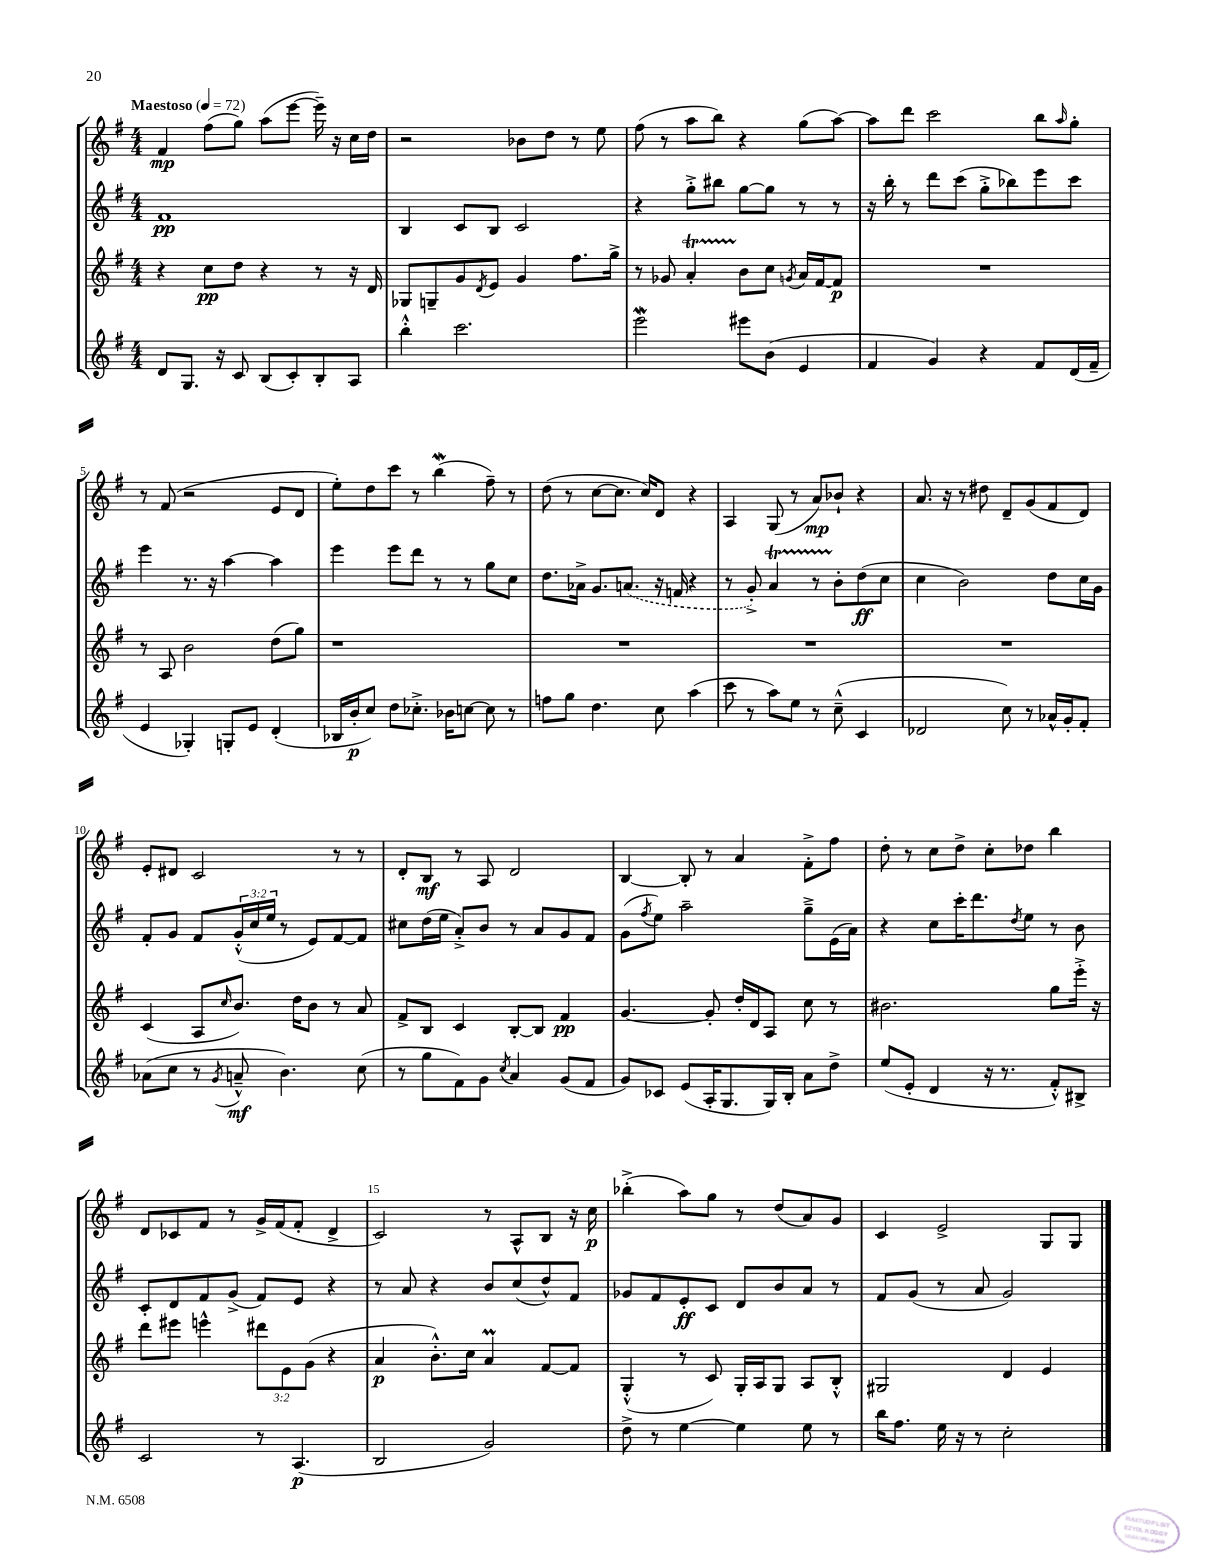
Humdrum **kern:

**kern	**dynam	**kern	**dynam	**kern	**dynam	**kern	**dynam
*part4	*part4	*part3	*part3	*part2	*part2	*part1	*part1
*staff4	*staff4	*staff3	*staff3	*staff2	*staff2	*staff1	*staff1
*clefG2	*	*clefG2	*	*clefG2	*	*clefG2	*
*k[f#]	*	*k[f#]	*	*k[f#]	*	*k[f#]	*
*M4/4	*	*M4/4	*	*M4/4	*	*M4/4	*
*MM72	*	*MM72	*	*MM72	*	*MM72	*
=1	=1	=1	=1	=1	=1	=1	=1
!	!	!	!	!	!	!LO:TX:a:B:t=Maestoso	!
8d/L	.	4r	.	1f#	pp	4f#/	mp
8.G/J	.	.	.	.	.	.	.
.	.	8cc\L	pp	.	.	(8ff#\L	.
16r	.	.	.	.	.	.	.
8c/	.	8dd\J	.	.	.	8gg\J)	.
(8B/L	.	4r	.	.	.	(8aa\L	.
8c'/)	.	.	.	.	.	[8eee\J	.
8B'/	.	8r	.	.	.	16eee~\])	.
.	.	.	.	.	.	16r	.
8A/J	.	16r	.	.	.	16cc\LL	.
.	.	16d/	.	.	.	16dd\JJ	.
=2	=2	=2	=2	=2	=2	=2	=2
4bb'^^\	.	8G-X/L	.	4B/	.	2r	.
.	.	8Gn~/	.	.	.	.	.
2.ccc\	.	8g/	.	8c/L	.	.	.
.	.	8qd/	.	.	.	.	.
.	.	8e/J	.	8B/J	.	.	.
.	.	4g/	.	2c/	.	8b-X\L	.
.	.	.	.	.	.	8dd\J	.
.	.	8.ff#\L	.	.	.	8r	.
.	.	.	.	.	.	8ee\	.
.	.	16gg^\Jk	.	.	.	.	.
=3	=3	=3	=3	=3	=3	=3	=3
2eeeW\	.	8r	.	4r	.	(8ff#\	.
.	.	8g-X/	.	.	.	8r	.
.	.	4aT'/	.	8gg'^\L	.	8aa\L	.
.	.	.	.	8bb#X\J	.	8bb\J)	.
8eee#X\L	.	8b\L	.	[8gg\L	.	4r	.
(8b\J	.	8cc\J	.	8gg\J]	.	.	.
.	.	8qgn/	.	.	.	.	.
4e/	.	16a/LL	.	8r	.	(8gg\L	.
.	.	[16f#/J	.	.	.	.	.
.	.	8f#/J]	p	8r	.	[8aa\J)	.
=4	=4	=4	=4	=4	=4	=4	=4
4f#/	.	1r	.	16r	.	8aa\L]	.
.	.	.	.	16bb'\	.	.	.
.	.	.	.	8r	.	8ddd\J	.
4g/)	.	.	.	8ddd\L	.	2ccc\	.
.	.	.	.	(8ccc\J	.	.	.
4r	.	.	.	8gg'^\L	.	.	.
.	.	.	.	8bb-X\)	.	.	.
8f#/L	.	.	.	8eee\	.	8bb\L	.
.	.	.	.	.	.	16qqaa/	.
(16d/L	.	.	.	8ccc\J	.	8gg'\J	.
16f#~/JJ	.	.	.	.	.	.	.
!!LO:LB:g=z
=5	=5	=5	=5	=5	=5	=5	=5
4e/	.	8r	.	4eee\	.	8r	.
.	.	8A/	.	.	.	(8f#/	.
4G-X'/)	.	2b\	.	8.r	.	2r	.
.	.	.	.	16r	.	.	.
8Gn'/L	.	.	.	[4aa\	.	.	.
8e/J	.	.	.	.	.	.	.
(4d'/	.	(8dd\L	.	4aa\]	.	8e/L	.
.	.	8gg\J)	.	.	.	8d/J	.
=6	=6	=6	=6	=6	=6	=6	=6
16B-X/LL	.	1r	.	4eee\	.	8ee'\L)	.
16b'/J	p	.	.	.	.	.	.
8cc/J)	.	.	.	.	.	8dd\	.
8dd\L	.	.	.	8eee\L	.	8ccc\J	.
8.cc-X'^\J	.	.	.	8ddd\J	.	8r	.
.	.	.	.	8r	.	(4bbW\	.
16b-X\KL	.	.	.	.	.	.	.
[8ccn\J	.	.	.	8r	.	.	.
8cc\]	.	.	.	8gg\L	.	8ff#~\)	.
8r	.	.	.	8cc\J	.	8r	.
=7	=7	=7	=7	=7	=7	=7	=7
8ffn\L	.	1r	.	8.dd\L	.	(8dd\	.
8gg\J	.	.	.	.	.	8r	.
.	.	.	.	16a-X^\Jk	.	.	.
4.dd\	.	.	.	8.g/L	.	[8cc\L	.
.	.	.	.	.	.	8.cc\J]	.
.	.	.	.	(8.an/J	.	.	.
.	.	.	.	.	.	16cc/KL)	.
8cc\	.	.	.	16r	.	8d/J	.
.	.	.	.	16fn/	.	.	.
(4aa\	.	.	.	4r	.	4r	.
=8	=8	=8	=8	=8	=8	=8	=8
8ccc\	.	1r	.	8r	.	4A/	.
8r	.	.	.	8g'^/)	.	.	.
8aa\L)	.	.	.	4aT/	.	(8G/	.
8ee\J	.	.	.	.	.	8r	.
8r	.	.	.	8r	.	8a/L)	mp
(8cc~^^\	.	.	.	8b'\L	.	8b-X`/J	.
4c/	.	.	.	(8dd\	ff	4r	.
.	.	.	.	8cc\J	.	.	.
=9	=9	=9	=9	=9	=9	=9	=9
2d-X/	.	1r	.	4cc\	.	8.a/	.
.	.	.	.	.	.	16r	.
.	.	.	.	2b\)	.	8r	.
.	.	.	.	.	.	8dd#X\	.
8cc\)	.	.	.	.	.	8d~/L	.
8r	.	.	.	.	.	(8g/	.
16a-X^^/LL	.	.	.	8dd\L	.	8f#/	.
16g'/J	.	.	.	.	.	.	.
8f#'/J	.	.	.	16cc\L	.	8d/J)	.
.	.	.	.	16g\JJ	.	.	.
!!LO:LB:g=z
=10	=10	=10	=10	=10	=10	=10	=10
(8a-X\L	.	(4c/	.	8f#'/L	.	8e'/L	.
8cc\J	.	.	.	8g/J	.	8d#X/J	.
8r	.	8A/L	.	8f#/L	.	2c/	.
8qg/	.	16qqcc/	.	.	.	.	.
8an~^^/	mf	8.b/J)	.	(24g'^^/L	.	.	.
.	.	.	.	24cc/	.	.	.
.	.	.	.	24ee/JJ	.	.	.
4.b\)	.	.	.	8r	.	.	.
.	.	16dd\KL	.	.	.	.	.
.	.	8b\J	.	8e/L)	.	.	.
.	.	8r	.	[8f#/	.	8r	.
(8cc\	.	8a/	.	8f#/J]	.	8r	.
=11	=11	=11	=11	=11	=11	=11	=11
8r	.	8f#^/L	.	8cc#X\L	.	8d'/L	.
8gg\L	.	8B/J	.	(16dd\L	.	8B/J	mf
.	.	.	.	16ee\JJ	.	.	.
8f#\)	.	4c/	.	8a'^/L)	.	8r	.
8g\J	.	.	.	8b/J	.	8A/	.
8qcc/	.	.	.	.	.	.	.
4a/	.	[8B'/L	.	8r	.	2d/	.
.	.	8B/J]	.	8a/L	.	.	.
(8g/L	.	4f#/	pp	8g/	.	.	.
8f#/J	.	.	.	8f#/J	.	.	.
=12	=12	=12	=12	=12	=12	=12	=12
8g/L)	.	[4.g/	.	(8g\L	.	[4B/	.
.	.	.	.	8qff#/	.	.	.
8c-X/J	.	.	.	8ee\J)	.	.	.
(8e/L	.	.	.	2aa~\	.	8B'/]	.
16A'/K	.	8g'/]	.	.	.	8r	.
8.G/	.	.	.	.	.	.	.
.	.	16dd'/LL	.	.	.	4a/	.
.	.	16d/J	.	.	.	.	.
16G/L)	.	8A/J	.	.	.	.	.
16B'/JJ	.	.	.	.	.	.	.
8a\L	.	8cc\	.	8gg~^\L	.	8f#'^\L	.
8dd^\J	.	8r	.	(16e\L	.	8ff#\J	.
.	.	.	.	16a\JJ)	.	.	.
=13	=13	=13	=13	=13	=13	=13	=13
(8ee/L	.	2.b#X\	.	4r	.	8dd'\	.
8e'/J	.	.	.	.	.	8r	.
4d/	.	.	.	8cc\L	.	8cc\L	.
.	.	.	.	16ccc'\K	.	8dd^\J	.
.	.	.	.	8.ddd\	.	.	.
16r	.	.	.	.	.	8cc'\L	.
8.r	.	.	.	.	.	.	.
.	.	.	.	8qdd/	.	.	.
.	.	.	.	8ee\J	.	8dd-X\J	.
8f#'^^/L)	.	8gg\L	.	8r	.	4bb\	.
8B#X^/J	.	16eee'^\Jk	.	8b\	.	.	.
.	.	16r	.	.	.	.	.
!!LO:LB:g=z
=14	=14	=14	=14	=14	=14	=14	=14
2c/	.	8ddd\L	.	8c'/L	.	8d/L	.
.	.	8eee#X\J	.	8d/	.	8c-X/	.
.	.	4eeen^^\	.	8f#/	.	8f#/J	.
.	.	.	.	(8g^/J	.	8r	.
8r	.	12ddd#X\L	.	8f#/L)	.	16g^/LL	.
.	.	.	.	.	.	(16f#/J	.
.	.	12e\	.	.	.	.	.
(4.A/	p	.	.	8e/J	.	8f#'/J	.
.	.	(12g\J	.	.	.	.	.
.	.	4r	.	4r	.	4d^/	.
=15	=15	=15	=15	=15	=15	=15	=15
2B/	.	4a/	p	8r	.	2c/)	.
.	.	.	.	8a/	.	.	.
.	.	8.b'^^\L)	.	4r	.	.	.
.	.	16cc\Jk	.	.	.	.	.
2g/)	.	4aM/	.	8b/L	.	8r	.
.	.	.	.	(8cc/	.	8A^^/L	.
.	.	[8f#/L	.	8dd^^/)	.	8B/J	.
.	.	8f#/J]	.	8f#/J	.	16r	.
.	.	.	.	.	.	16cc\	p
=16	=16	=16	=16	=16	=16	=16	=16
8dd^\	.	(4G'^^/	.	8g-X/L	.	(4bb-X'^\	.
8r	.	.	.	8f#/	.	.	.
[4ee\	.	8r	.	8e'/	ff	8aa\L)	.
.	.	8c/)	.	8c/J	.	8gg\J	.
4ee\]	.	16G'/LL	.	8d/L	.	8r	.
.	.	16A/J	.	.	.	.	.
.	.	8G/J	.	8b/	.	(8dd/L	.
8ee\	.	8A/L	.	8a/J	.	8a/)	.
8r	.	8B'^^/J	.	8r	.	8g/J	.
=17	=17	=17	=17	=17	=17	=17	=17
16bb\KL	.	2G#X/	.	8f#/L	.	4c/	.
8.ff#\J	.	.	.	.	.	.	.
.	.	.	.	(8g/J	.	.	.
16ee\	.	.	.	8r	.	2e^/	.
16r	.	.	.	.	.	.	.
8r	.	.	.	8a/	.	.	.
2cc'\	.	4d/	.	2g/)	.	.	.
.	.	4e/	.	.	.	8G/L	.
.	.	.	.	.	.	8G/J	.
==	==	==	==	==	==	==	==
*-	*-	*-	*-	*-	*-	*-	*-
